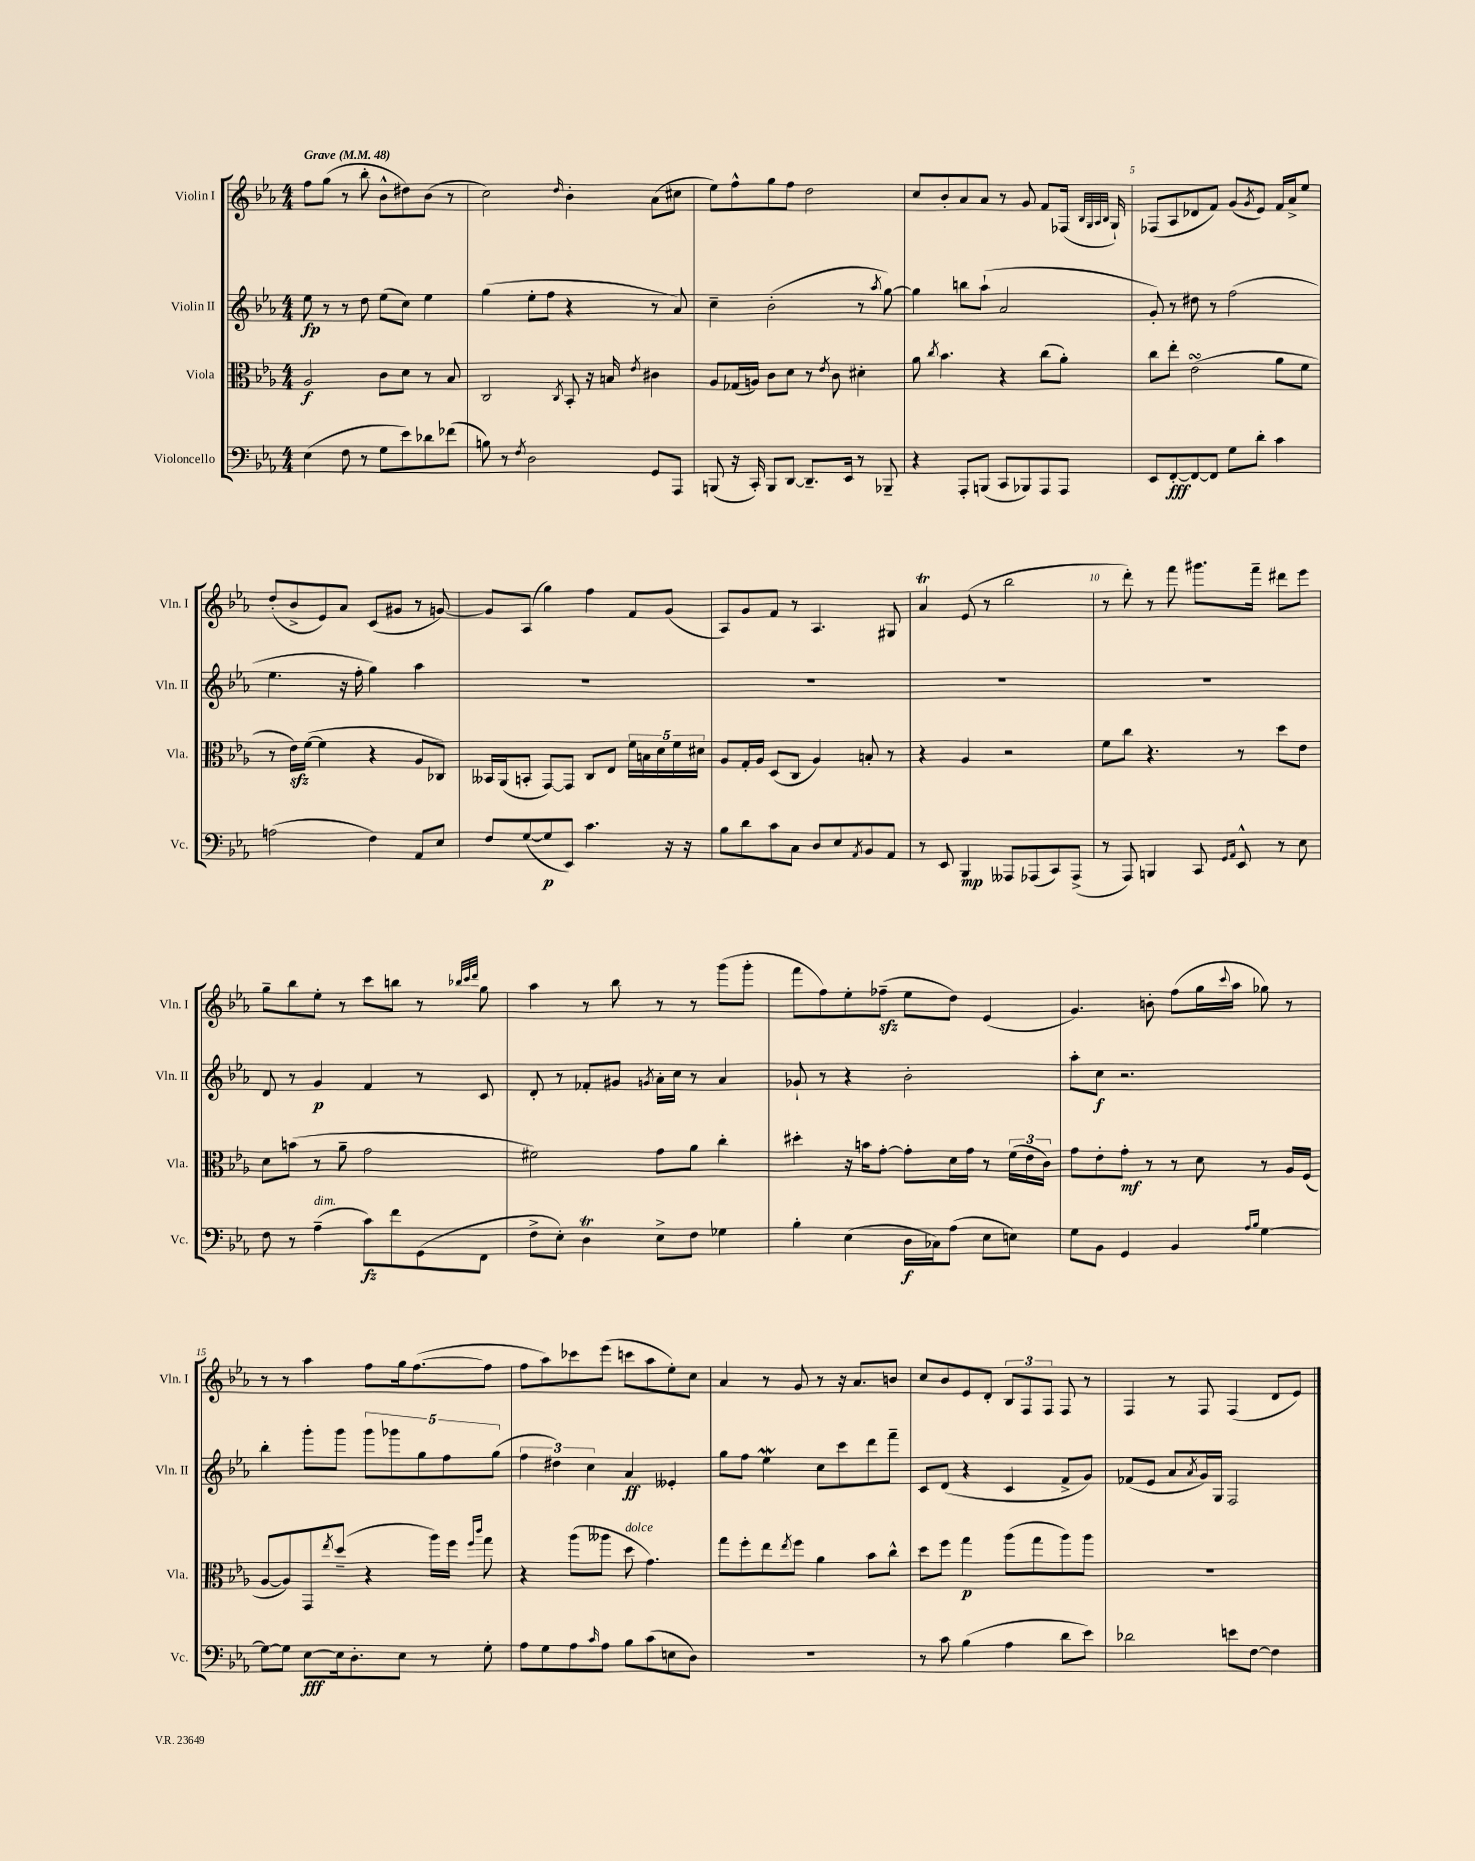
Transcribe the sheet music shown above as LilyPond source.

<<
\new StaffGroup <<
\new Staff = "s0" \with { instrumentName = "Violin I" shortInstrumentName = "Vln. I" } {
    \clef treble \key ees \major \numericTimeSignature \time 4/4 \tempo "Grave" 4 = 48
    f''8 g''8( r8 bes''8-. bes'8-^ dis''8) bes'8( r8 |
    c''2) \grace { d''16 } bes'4-. aes'8( cis''8 |
    ees''8) f''8-^ g''8 f''8 d''2 |
    c''8 bes'8-. aes'8 aes'8 r8 g'8 f'8 fes16( \grace { bes32 g32 aes32 bes32 } g16-!) |
    fes8( aes8 des'8 f'8) g'8( \acciaccatura { g'8 } ees'8) f'16 aes'16-> ees''8 |
    d''8-.( bes'8-> ees'8) aes'8 c'8( gis'8 r8 g'8~) |
    g'8 aes8( g''4) f''4 f'8 g'8( |
    aes8) g'8 f'8 r8 aes4. gis8 |
    aes'4\trill ees'8( r8 bes''2 |
    r8 d'''8-.) r8 f'''8 gis'''8. f'''16-- dis'''8 ees'''8 |
    g''8-- bes''8 ees''8-. r8 c'''8 b''8 r8 \grace { bes''32 c'''32 d'''32 } g''8 |
    aes''4 r8 bes''8 r8 r8 g'''8( g'''8-. |
    f'''8 f''8) ees''8-. fes''8--\sfz( ees''8 d''8) ees'4( |
    g'4.) b'8-. f''8( g''16 \appoggiatura { c'''8 } aes''16 ges''8) r8 |
    r8 r8 aes''4 f''8 g''16 f''8.~( f''8 |
    f''8 aes''8) ces'''8 ees'''8( c'''8 aes''8 ees''8-.) c''8 |
    aes'4 r8 g'8 r8 r16 aes'8. b'8 |
    c''8 bes'8 ees'8 d'8-. \tuplet 3/2 { bes8 f8 f8 } f8 r8 |
    f4 r8 f8 f4( d'8 ees'8) \bar "|." |
}
\new Staff = "s1" \with { instrumentName = "Violin II" shortInstrumentName = "Vln. II" } {
    \clef treble \key ees \major \numericTimeSignature \time 4/4
    ees''8\fp r8 r8 d''8 ees''8( c''8) ees''4 |
    g''4( ees''8-. f''8 r4 r8 aes'8) |
    c''4-- bes'2-.( r8 \acciaccatura { aes''8 } g''8~) |
    g''4 b''8 aes''8-!( aes'2 |
    g'8-.) r8 dis''8 r8 f''2( |
    ees''4. r16 f''16-. g''4) aes''4 |
    R1 |
    R1 |
    R1 |
    R1 |
    d'8 r8 g'4\p f'4 r8 c'8 |
    d'8-. r8 fes'8-. gis'8 \acciaccatura { g'8 } aes'16-. c''16 r8 aes'4 |
    ges'8-! r8 r4 bes'2-. |
    aes''8-. c''8\f r2. |
    bes''4-. g'''8-. g'''8 \tuplet 5/4 { g'''8 ges'''8 g''8 f''8 g''8( } |
    \tuplet 3/2 { f''4 dis''4) c''4 } aes'4\ff eeses'4-. |
    g''8 f''8 ees''4\mordent c''8 c'''8 d'''8 f'''8-- |
    c'8 d'8( r4 c'4 f'8-> g'8) |
    fes'8( ees'8 aes'8 \acciaccatura { aes'8 } g'16) g16 f2 \bar "|." |
}
\new Staff = "s2" \with { instrumentName = "Viola" shortInstrumentName = "Vla." } {
    \clef alto \key ees \major \numericTimeSignature \time 4/4
    aes2\f c'8 d'8 r8 bes8 |
    c2 \acciaccatura { c8 } bes,8-. r16 b16 \acciaccatura { ees'8 } cis'4 |
    aes8 ges16( a16) c'8 d'8 r8 \acciaccatura { ees'8 } c'8 dis'4-. |
    aes'8 \acciaccatura { c''8 } bes'4. r4 c''8( aes'8-.) |
    c''8 ees''8-. ees'2\turn( aes'8 f'8 |
    r8 ees'16\sfz) f'16~( f'4 r4 aes8 ces8) |
    beses,16 aes,16( b,8-. g,8~) g,8 c8 ees8 \tuplet 5/4 { f'16 b16 d'16 f'16 dis'16 } |
    aes8 g16-. aes16 d8( c8 aes4) b8-. r8 |
    r4 aes4 r2 |
    f'8 c''8 r4. r8 d''8 ees'8 |
    d'8 b'8( r8 aes'8-- g'2 |
    fis'2) g'8 aes'8 c''4-. |
    dis''4-. r16 b'16 g'8~-. g'8-. d'16 g'16 r8 \tuplet 3/2 { f'16( ees'16 c'16) } |
    g'8 ees'8-. g'8-.\mf r8 r8 d'8 r8 aes16 f16( |
    aes8~ aes8) g,8 \acciaccatura { ees''8 } d''8--( r4 aes''16) f''16 \grace { f''16 c'''16 } g''8 |
    r4 aes''8( aeses''8 d''8^\markup { \italic "dolce" } g'4.) |
    g''8 f''8-. ees''8 \acciaccatura { ees''8 } f''8 aes'4 bes'8 c''8-^ |
    d''8 f''8 g''4\p aes''8( g''8 aes''8) aes''8 |
    R1 \bar "|." |
}
\new Staff = "s3" \with { instrumentName = "Violoncello" shortInstrumentName = "Vc." } {
    \clef bass \key ees \major \numericTimeSignature \time 4/4
    ees4( f8 r8 g8 ees'8) des'8 fes'8( |
    b8) r8 \acciaccatura { f8 } d2 g,8 aes,,8 |
    b,,8( r16 c,16-.) b,,8 d,8~ d,8.-- ees,16 r8 bes,,8-- |
    r4 aes,,8-. b,,8( c,8 bes,,8) aes,,8 aes,,8 |
    ees,8 f,8~-.\fff f,8~ f,8 g8 d'8-. c'4 |
    a2( f4) aes,8 ees8 |
    f8 g8~( g8\p ees,8) c'4. r16 r16 |
    bes8 d'8 c'8 c8 d8 ees8 \acciaccatura { aes,8 } bes,8 aes,8 |
    r8 ees,8 bes,,4\mp aeses,,8 aes,,8( c,8) aes,,8->( |
    r8 aes,,8) b,,4 c,8 \grace { g,16 aes,16 } ees,8-^ r8 ees8 |
    f8 r8 aes4--^\markup { \italic "dim." }( c'8\fz) f'8 g,8( f,8 |
    f8-> ees8-.) d4\trill ees8-> f8 ges4 |
    bes4-. ees4( d16\f ces16) aes8( ees8 e8) |
    g8 bes,8 g,4 bes,4 \grace { aes16 bes16 } g4~ |
    g8~ g8 ees8~\fff ees16 d8.-. ees8 r8 g8-. |
    aes8 g8 aes8 \grace { c'16 } aes8 bes8 c'8( e8 d8) |
    R1 |
    r8 c'8 bes4( aes4 d'8 ees'8) |
    des'2 e'8 f8~ f4 \bar "|." |
}
>>
>>
\layout { \context { \Score \override BarNumber.break-visibility = ##(#f #t #t) barNumberVisibility = #(every-nth-bar-number-visible 5) } }
